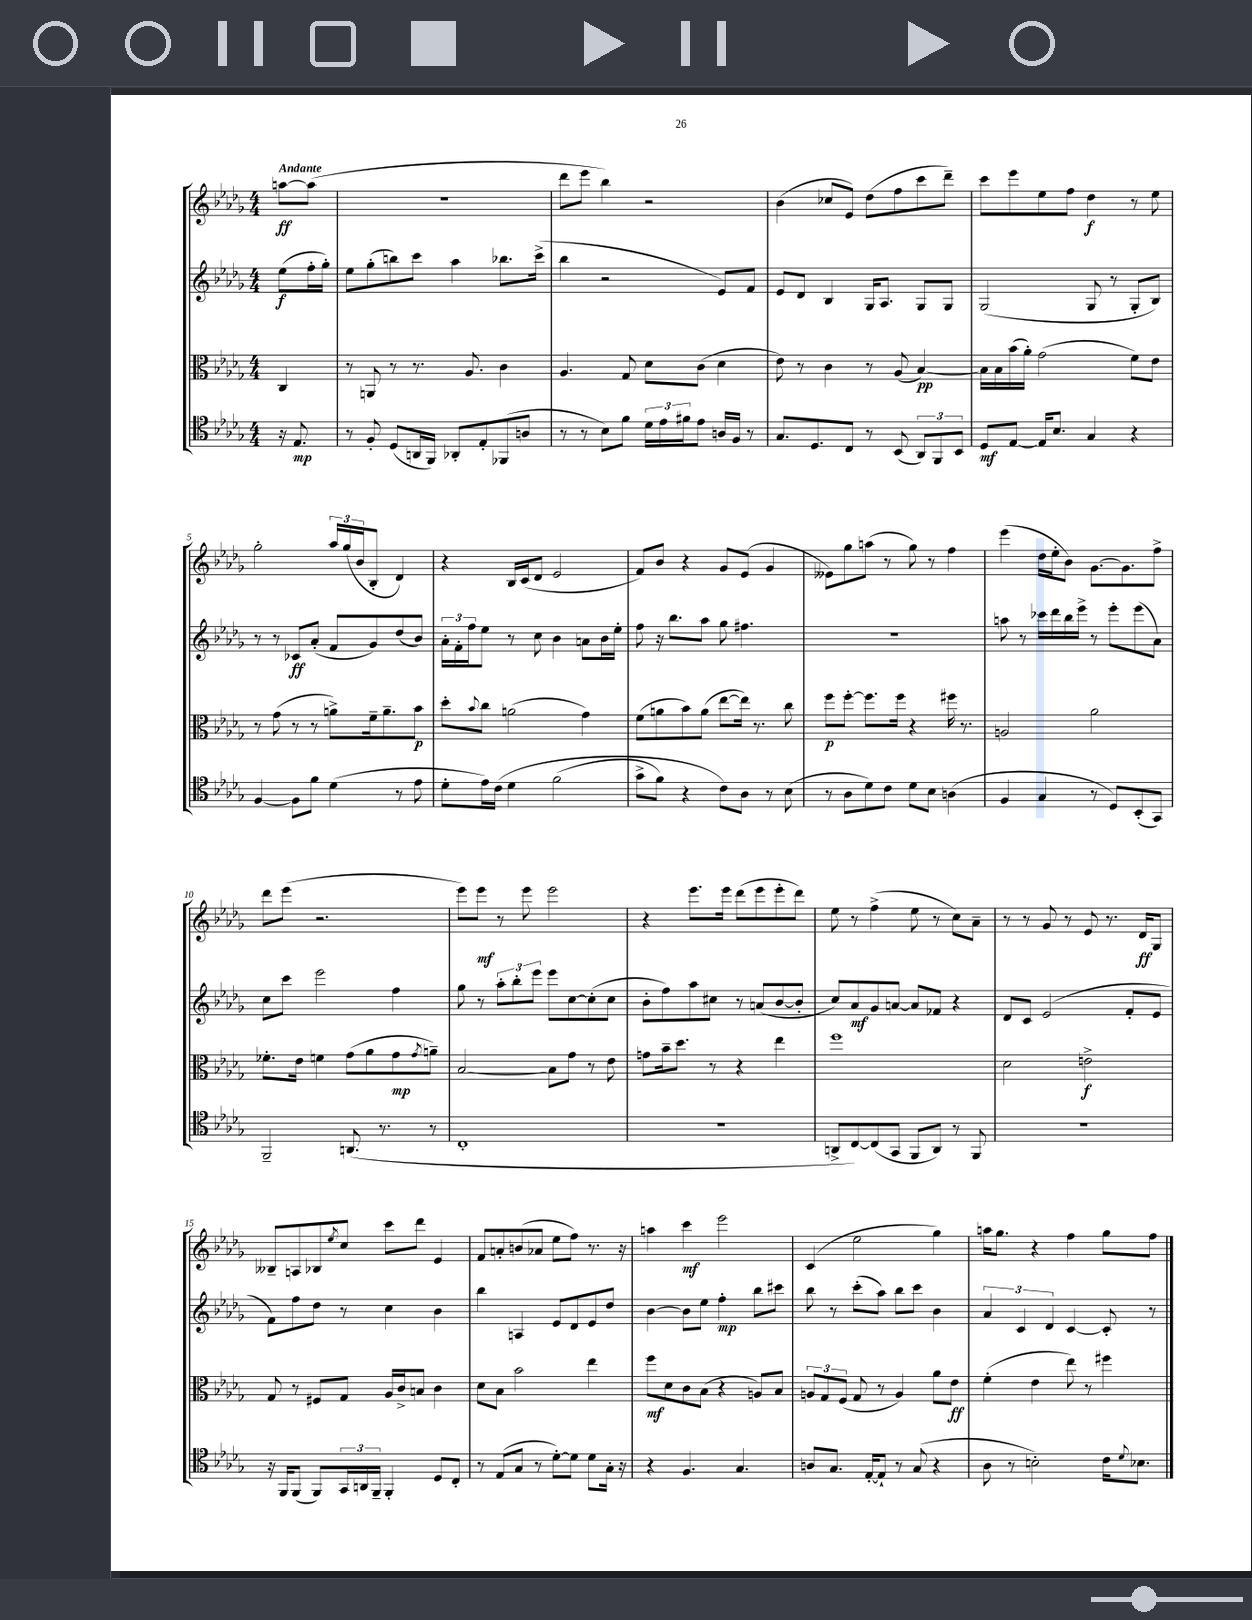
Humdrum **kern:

**kern	**dynam	**kern	**dynam	**kern	**dynam	**kern	**dynam
*part4	*part4	*part3	*part3	*part2	*part2	*part1	*part1
*staff4	*staff4	*staff3	*staff3	*staff2	*staff2	*staff1	*staff1
*clefC4	*	*clefC3	*	*clefG2	*	*clefG2	*
*k[b-e-a-d-g-]	*	*k[b-e-a-d-g-]	*	*k[b-e-a-d-g-]	*	*k[b-e-a-d-g-]	*
*M4/4	*	*M4/4	*	*M4/4	*	*M4/4	*
=	=	=	=	=	=	=	=
!	!	!	!	!	!	!LO:TX:a:B:t=Andante	!
16r	.	4C/	.	(8ee-\L	f	[8aan\L	ff
8.E-/	mp	.	.	.	.	.	.
.	.	.	.	16ff'\L	.	(8aa\J]	.
.	.	.	.	16gg-'\JJ)	.	.	.
=1	=1	=1	=1	=1	=1	=1	=1
8r	.	8r	.	8ee-\L	.	1r	.
8F'/	.	8AAn/	.	(8gg-'\	.	.	.
(8D-/L	.	8r	.	8bbn\)	.	.	.
16AAn/L	.	8.r	.	8ccc\J	.	.	.
16FF/JJ)	.	.	.	.	.	.	.
8AA-X'/L	.	.	.	4aa-\	.	.	.
.	.	8.A-/	.	.	.	.	.
8E-'/	.	.	.	.	.	.	.
(8FF-X/	.	4c\	.	8.bb-X\L	.	.	.
8An/J	.	.	.	.	.	.	.
.	.	.	.	(16ccc^\Jk	.	.	.
=2	=2	=2	=2	=2	=2	=2	=2
8r	.	4.A-/	.	4bb-\	.	8ddd-\L	.
8r	.	.	.	.	.	8eee-\J	.
8B-\L)	.	.	.	2r	.	4bb-\)	.
8f\J	.	8G-/	.	.	.	.	.
24d-\LL	.	8d-\L	.	.	.	2r	.
24e-\	.	.	.	.	.	.	.
24f#X\J	.	.	.	.	.	.	.
8e-\J	.	(8c\J	.	.	.	.	.
16An/LL	.	4d-\	.	8e-/L)	.	.	.
16F/JJ	.	.	.	.	.	.	.
8r	.	.	.	8f/J	.	.	.
=3	=3	=3	=3	=3	=3	=3	=3
8.G-/L	.	8e-\)	.	8e-/L	.	(4b-\	.
.	.	8r	.	8d-/J	.	.	.
8.D-/	.	.	.	.	.	.	.
.	.	4c\	.	4B-/	.	8cc-X/L	.
8C/J	.	.	.	.	.	8e-/J)	.
8r	.	8r	.	16G-/KL	.	(8dd-\L	.
.	.	.	.	8.A-/J	.	.	.
(8BB-/	.	(8A-/	.	.	.	8ff\	.
12AA-/L)	.	[4B-/)	pp	8G-/L	.	8ccc\	.
12FF/	.	.	.	.	.	.	.
.	.	.	.	8G-/J	.	8ddd-~\J)	.
12BB-/J	.	.	.	.	.	.	.
=4	=4	=4	=4	=4	=4	=4	=4
8D-/L	mf	16B-\LL]	.	(2G-/	.	8ccc\L	.
.	.	16B-\	.	.	.	.	.
[8E-/J	.	(16b-\	.	.	.	8eee-\	.
.	.	16a-'\JJ)	.	.	.	.	.
16E-/KL]	.	(2g-\	.	.	.	8ee-\	.
8.B-/J	.	.	.	.	.	.	.
.	.	.	.	.	.	8ff\J	.
4G-/	.	.	.	8G-/	.	4dd-\	f
.	.	.	.	8r	.	.	.
4r	.	8f\L)	.	8G-'/L	.	8r	.
.	.	8e-\J	.	8B-/J)	.	8ee-\	.
!!LO:LB:g=z
=5	=5	=5	=5	=5	=5	=5	=5
[4F/	.	8r	.	8r	.	2gg-'\	.
.	.	(8g-\	.	8r	.	.	.
8F\L]	.	8r	.	8c-X/L	ff	.	.
8f\J	.	8r	.	(8a-'/J	.	.	.
(4d-\	.	8an^\L)	.	8f/L	.	24aa-/LL	.
.	.	.	.	.	.	(24gg-/	.
.	.	.	.	.	.	24b-/J	.
.	.	16f~\k	.	8g-/)	.	8B-'/J	.
.	.	8.a~\	.	.	.	.	.
8r	.	.	.	(8dd-/	.	4d-/)	.
8e-\	.	8b-\J	p	8b-/J)	.	.	.
=6	=6	=6	=6	=6	=6	=6	=6
8d-'\L	.	8dd-'\L	.	24a-'\LL	.	4r	.
.	.	.	.	24f'\	.	.	.
.	.	.	.	24ff\J	.	.	.
.	.	8qqb-/	.	.	.	.	.
16e-\L)	.	8cc\J	.	8ee-\J	.	.	.
(16c\JJ	.	.	.	.	.	.	.
4d-\	.	(2an\	.	8r	.	16B-/LL	.
.	.	.	.	.	.	(16c/J	.
.	.	.	.	8cc\	.	8d-/J	.
(2f\	.	.	.	4b-\	.	2e-/	.
.	.	4g-\)	.	8an\L	.	.	.
.	.	.	.	16b-\L	.	.	.
.	.	.	.	16ee-'\JJ	.	.	.
=7	=7	=7	=7	=7	=7	=7	=7
8g-^\L	.	(8f\L	.	8ff\	.	8f/L)	.
8f\J)	.	8an\	.	16r	.	8b-/J	.
.	.	.	.	8.bb-\L	.	.	.
4r	.	8b-\)	.	.	.	4r	.
.	.	(8a\J	.	8aa-\J	.	.	.
8c\L)	.	[8ee-\L	.	8gg-\	.	8g-/L	.
8A-\J	.	16ee-\Jk])	.	4.ff#X\	.	(8e-/J	.
.	.	8.r	.	.	.	.	.
8r	.	.	.	.	.	4g-/	.
(8B-\	.	8cc\	.	.	.	.	.
=8	=8	=8	=8	=8	=8	=8	=8
8r	.	8ff\L	p	1r	.	8e--X\L)	.
8A-\L	.	[8ff'\J	.	.	.	8gg-\	.
8d-\)	.	8.ff\L]	.	.	.	(8aan\J	.
8c\J	.	.	.	.	.	8r	.
.	.	16ff\Jk	.	.	.	.	.
8d-\L	.	4r	.	.	.	8gg-\)	.
8B-\J	.	.	.	.	.	8r	.
(4An\	.	16ff#X\	.	.	.	4ff\	.
.	.	8.r	.	.	.	.	.
=9	=9	=9	=9	=9	=9	=9	=9
4F/	.	2An/	.	8aan\	.	(4eee-\	.
.	.	.	.	8r	.	.	.
4G-/	.	.	.	16ccc-X\LL	.	16dd-\LL	.
.	.	.	.	16ddd-\	.	16ee-'\J	.
.	.	.	.	16bb-\	.	8b-\J)	.
.	.	.	.	16eee-^\JJ	.	.	.
8r	.	2a-\	.	8r	.	[8.g-\L	.
8D-/L)	.	.	.	8eee-'\L	.	.	.
.	.	.	.	.	.	8.g-\]	.
(8BB-'/	.	.	.	(8eee-\	.	.	.
8GG-/J)	.	.	.	8a-\J)	.	8ff^\J	.
!!LO:LB:g=z
=10	=10	=10	=10	=10	=10	=10	=10
2FF~/	.	8.f-X'\L	.	8cc\L	.	8ddd-\L	.
.	.	.	.	8ccc\J	.	(8eee-\J	.
.	.	16e-\Jk	.	.	.	.	.
.	.	4fn\	.	2eee-\	.	2.r	.
(8.AAn/	.	(8g-\L	.	.	.	.	.
.	.	8a-\	.	.	.	.	.
8.r	.	.	.	.	.	.	.
.	.	8g-\	mp	4ff\	.	.	.
.	.	8qg-/	.	.	.	.	.
8r	.	8an~\J)	.	.	.	.	.
=11	=11	=11	=11	=11	=11	=11	=11
1C'	.	[2B-/	.	8gg-\	.	8eee-\L)	.
.	.	.	.	8r	.	8eee-\J	mf
.	.	.	.	12aa-'\L	.	8r	.
.	.	.	.	12bb-'\	.	.	.
.	.	.	.	.	.	8eee-\	.
.	.	.	.	12eee-\J	.	.	.
.	.	8B-\L]	.	8eee-\L	.	2eee-\	.
.	.	8g-\J	.	[8cc\	.	.	.
.	.	8r	.	(8cc'\]	.	.	.
.	.	8e-\	.	8cc\J	.	.	.
=12	=12	=12	=12	=12	=12	=12	=12
1r	.	8gn\L	.	8b-'\L	.	4r	.
.	.	16b-~\k	.	8ff\)	.	.	.
.	.	8.dd-\J	.	.	.	.	.
.	.	.	.	8aa-\	.	8.eee-\L	.
.	.	8r	.	8cc#X\J	.	.	.
.	.	.	.	.	.	16eee-\Jk	.
.	.	4r	.	8r	.	(8ddd-\L	.
.	.	.	.	(8an/L	.	8eee-\	.
.	.	4ee-\	.	[8b-/	.	8eee-'\	.
.	.	.	.	8b-'/J]	.	8ddd-\J)	.
=13	=13	=13	=13	=13	=13	=13	=13
8AAn^/L	.	1ff	.	8cc/L)	.	8ee-\	.
[8C/)	.	.	.	8a-/	mf	8r	.
(8C/]	.	.	.	8g-/	.	(4ff^\	.
8GG-/J	.	.	.	[8an/J	.	.	.
8FF/L	.	.	.	8a/L]	.	8ee-\	.
8AA/J)	.	.	.	8f-X/J	.	8r	.
8r	.	.	.	4r	.	8cc\L)	.
8FF/	.	.	.	.	.	8a-~\J	.
=14	=14	=14	=14	=14	=14	=14	=14
1r	.	2d-\	.	8d-/L	.	8r	.
.	.	.	.	8c/J	.	8r	.
.	.	.	.	(2e-/	.	8g-/	.
.	.	.	.	.	.	8r	.
.	.	2en^\	f	.	.	8e-/	.
.	.	.	.	.	.	8.r	.
.	.	.	.	8f'/L	.	.	.
.	.	.	.	.	.	16d-/KL	ff
.	.	.	.	8e-/J	.	8G-/J	.
!!LO:LB:g=z
=15	=15	=15	=15	=15	=15	=15	=15
16r	.	8G-/	.	8f\L)	.	8B--X~/L	.
16FF/KL	.	.	.	.	.	.	.
(8FF/J	.	8r	.	8ff\	.	8An/	.
8FF/L)	.	8F#X/L	.	8dd-\J	.	8B-X/	.
.	.	.	.	.	.	8qee-/	.
24GG-/L	.	8G-/J	.	8r	.	8cc/J	.
24AAn/	.	.	.	.	.	.	.
24FF~/JJ	.	.	.	.	.	.	.
4FF'/	.	16A-/LL	.	4cc\	.	8ccc\L	.
.	.	16c^/J	.	.	.	.	.
.	.	8Bn/J	.	.	.	8ddd-\J	.
8D-/L	.	4c\	.	4b-\	.	4e-/	.
8C'/J	.	.	.	.	.	.	.
=16	=16	=16	=16	=16	=16	=16	=16
8r	.	8d-\L	.	4bb-\	.	8f/L	.
(8E-/L	.	8B-\J	.	.	.	8an'/	.
8G-/J	.	2b-\	.	4An/	.	(8bn/	.
8r	.	.	.	.	.	8a-X/J	.
[8d-'\L)	.	.	.	8e-/L	.	8ee-\L	.
8d-\J]	.	.	.	8d-/	.	8ff\J)	.
8d-\L	.	4ee-\	.	8e-/	.	8.r	.
16G-'\Jk	.	.	.	8dd-/J	.	.	.
16r	.	.	.	.	.	16r	.
=17	=17	=17	=17	=17	=17	=17	=17
4r	.	8ff\L	mf	[4b-\	.	4aan\	.
.	.	8d-\	.	.	.	.	.
4.F/	.	8c\	.	8b-\L]	.	4ccc\	mf
.	.	(8B-\J	.	8ee-\J	.	.	.
.	.	4r	.	4ff'\	mp	2eee-\	.
4.G-/	.	.	.	.	.	.	.
.	.	8An/L)	.	8bb-\L	.	.	.
.	.	8B-/J	.	8ccc#X\J	.	.	.
=18	=18	=18	=18	=18	=18	=18	=18
8An/L	.	12An/L	.	8bb-\	.	(4c/	.
.	.	12G-/	.	.	.	.	.
8.G-/J	.	.	.	8r	.	.	.
.	.	(12F/J	.	.	.	.	.
.	.	8G-/	.	(8ccc'\L	.	2ee-\	.
[16E-'/KL	.	.	.	.	.	.	.
8E-`/J]	.	8r	.	8aa-\J)	.	.	.
8r	.	4A/)	.	8bb-\L	.	.	.
(8G-/	.	.	.	8ccc\J	.	.	.
4r	.	8a-\L	.	4b-\	.	4gg-\)	.
.	.	8e-\J	ff	.	.	.	.
=19	=19	=19	=19	=19	=19	=19	=19
8A-\	.	(4f'\	.	6a-/	.	16aan\KL	.
.	.	.	.	.	.	8.gg-\J	.
8r	.	.	.	.	.	.	.
.	.	.	.	6c/	.	.	.
2Bn'\)	.	4e-\	.	.	.	4r	.
.	.	.	.	6d-/	.	.	.
.	.	8ee-\)	.	[4c/	.	4ff\	.
.	.	8r	.	.	.	.	.
16c\KL	.	4ff#X\	.	8c'/]	.	8gg-\L	.
8qqd-/	.	.	.	.	.	.	.
8.B-X\J	.	.	.	.	.	.	.
.	.	.	.	8r	.	8ff\J	.
==	==	==	==	==	==	==	==
*-	*-	*-	*-	*-	*-	*-	*-
